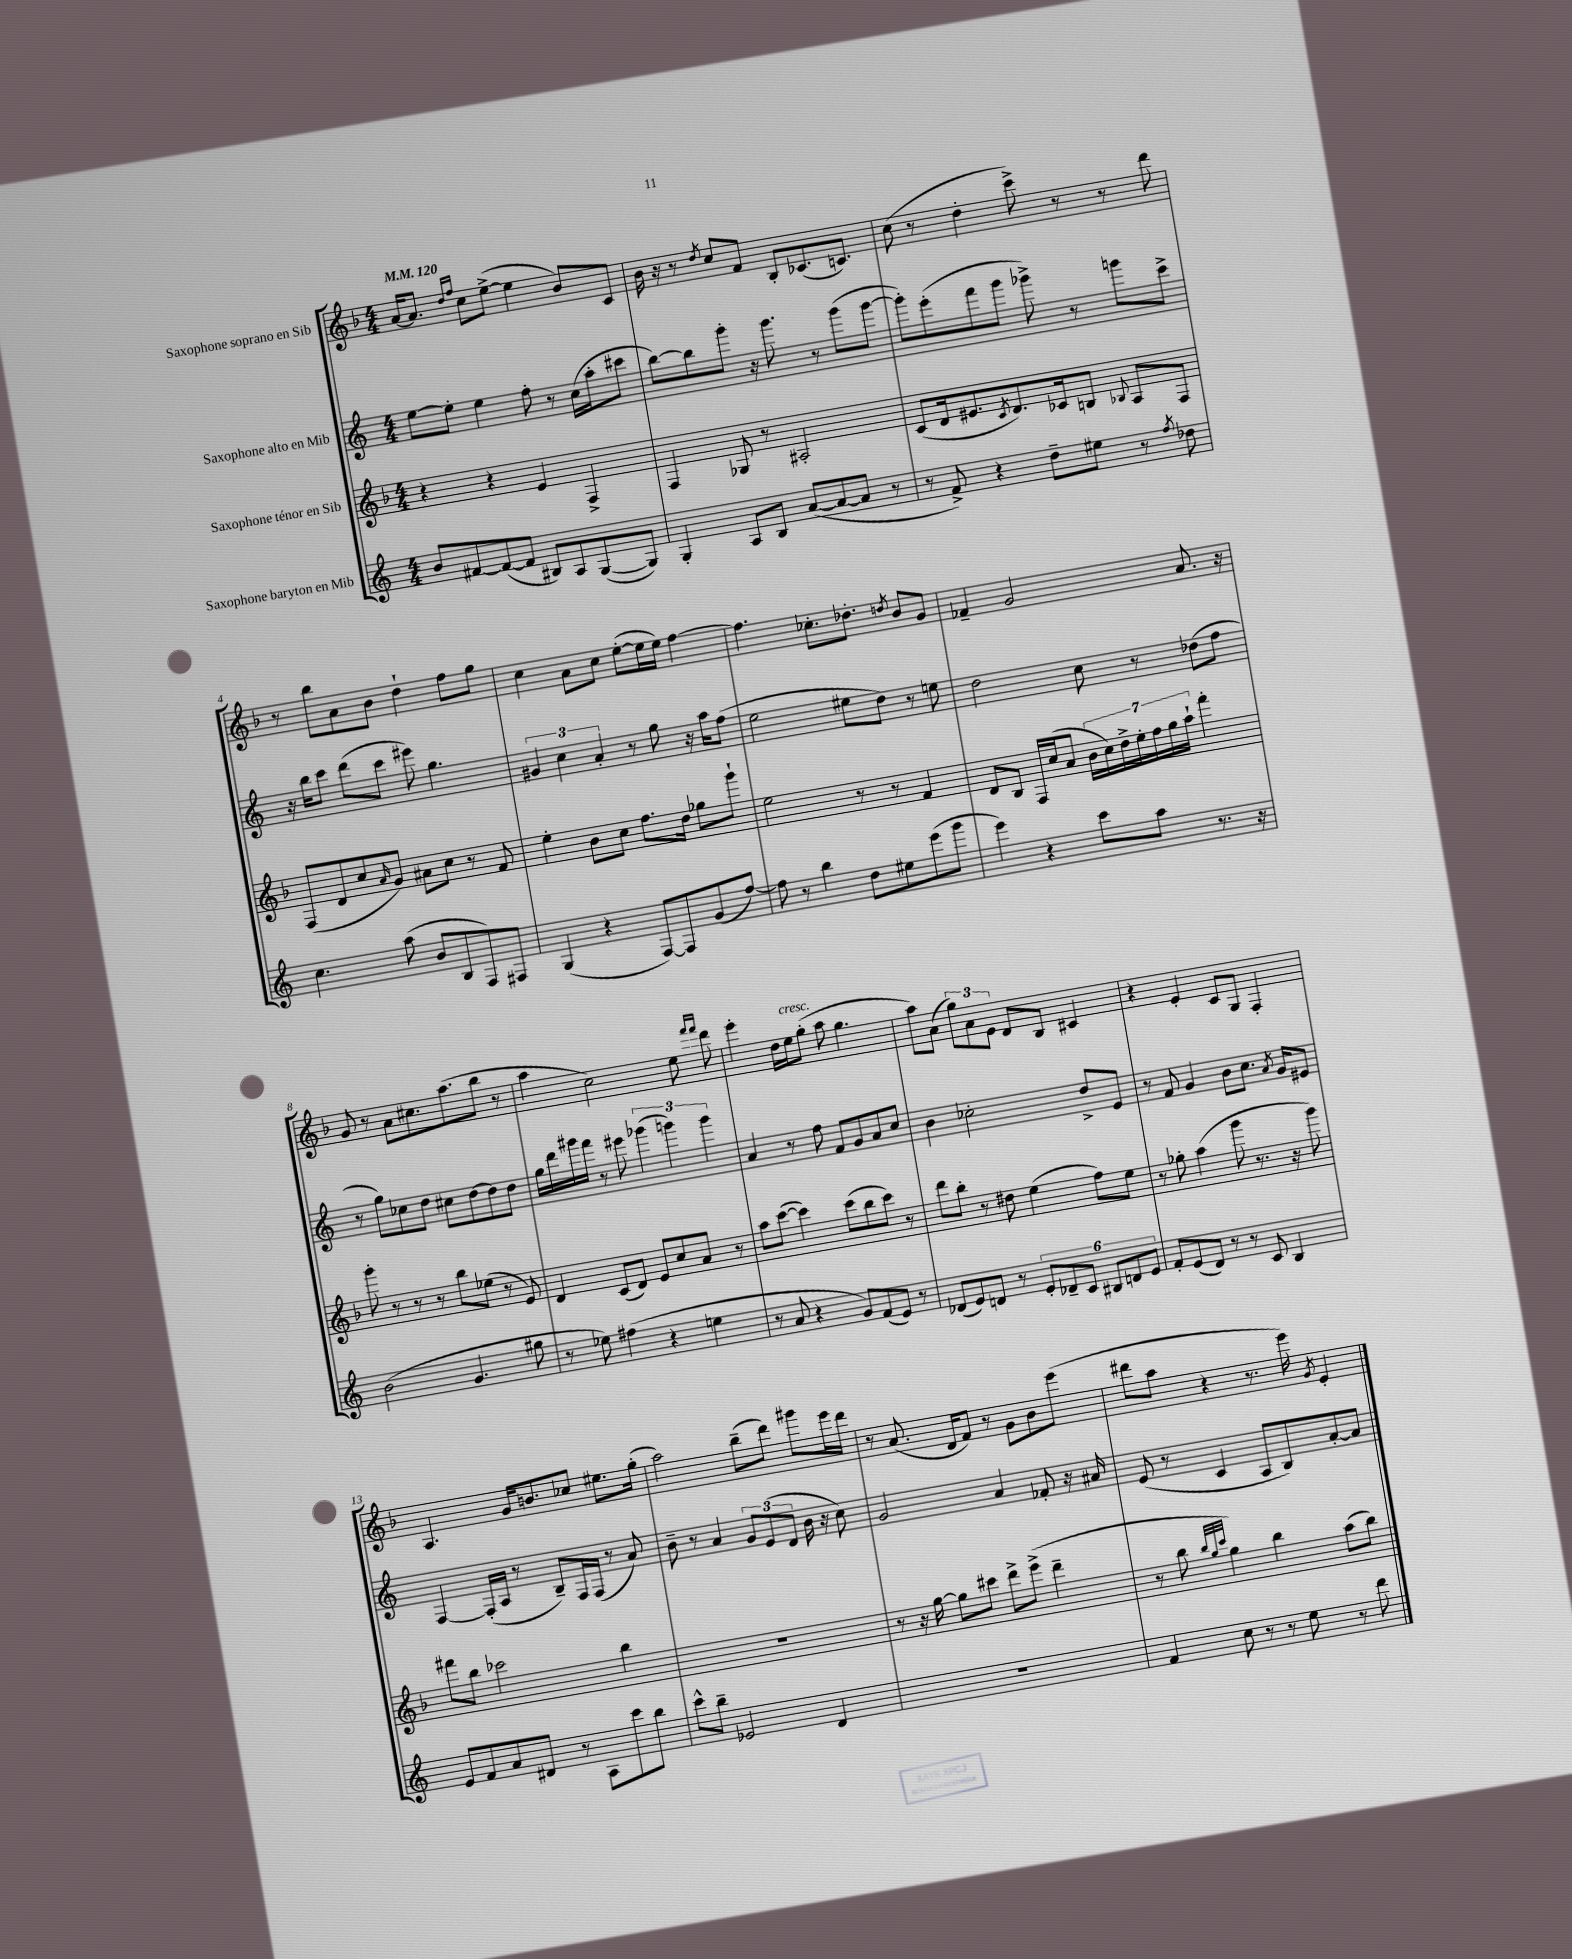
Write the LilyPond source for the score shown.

<<
\new StaffGroup <<
\new Staff = "s0" \with { instrumentName = "Saxophone soprano en Sib" } {
    \clef treble \key f \major \numericTimeSignature \time 4/4 \tempo 4 = 120
    a'16~ a'8. \grace { d''16 f''16 } c''8 e''8~->( e''4 bes'8) c'8 |
    bes'16 r16 r8 \acciaccatura { d''8 } c''8 f'8 bes8-. ces'8.( c'8.) |
    c''8( r8 d''4-. c'''8->) r8 r8 d'''8 |
    r8 bes''8 a'8 bes'8 d''4-! f''8 g''8 |
    c''4 a'8 c''8 e''8~-.( e''16 e''16) f''4~ |
    f''4. ces''8.-. des''8.-. \acciaccatura { d''8 } bes'8 g'8 |
    fes'4-- g'2 a'8. r16 |
    g'8 r8 a'8 cis''8. a''8.( bes''8 r8 |
    a''4 c''2) e''8 \grace { f'''16 f'''16 } d'''8 |
    e'''4-. d''16 e''16^\markup { \italic "cresc." } g''8-.( a''8 g''4. |
    a''8) a'8( \tuplet 3/2 { g''8) a'8 e'8 } d'8 bes8 cis'4 |
    r4 e'4-. c'8 g8 f4-. |
    a4. g'16 b'8. ces''8 eis''8. g''16-.( |
    a''2) bes''8--( d'''8) gis'''8 e'''16 d'''16 |
    r8 a'8.( d'16 f'8) r8 g'8 bes'8 e'''8( |
    dis'''8 a''8 r4 r8. e'''16) \acciaccatura { g'8 } e'4-. \bar "|." |
}
\new Staff = "s1" \with { instrumentName = "Saxophone alto en Mib" } {
    \clef treble \key c \major \numericTimeSignature \time 4/4
    e''8~ e''8-. e''4 f''8-. r8 c''16( a''16-. cis'''8 |
    b''8~) b''8 g'''8-. r16 g'''8. r8 g'''8( g'''8~ |
    g'''8-.) e'''8-.( f'''8 g'''8 ges'''8->) r8 g'''8 c'''8-> |
    r16 b''16 c'''8 d'''8( c'''8 eis'''8) g''4. |
    \tuplet 3/2 { gis'4 c''4 a'4-. } r8 g''8 r16 a''16 f''8( |
    e''2 eis''8 d''8) r8 e''8 |
    d''2 c''8 r8 des''8( f''8 |
    r8 g''8) ces''8 d''8 cis''8 d''8~ d''8 d''8 |
    g''16 d'''16 gis'''16 f'''16 r8 eis'''8 \tuplet 3/2 { ges'''4( g'''4) g'''4 } |
    a'4 r8 f''8 f'8 g'8 a'8 c''8 |
    b'4 ces''2-. d''8-> e'8 |
    r8 f'8 g'4 b'8 c''8. \acciaccatura { a'8 } g'16 eis'8 |
    f4~ f16-.( a16 r8 b8--) f16 f16( r8 a'8) |
    b'8-- r8 a'4 \tuplet 3/2 { g'8 e'8( d'8 } b'16 r16 c''8) |
    g'2 a'4 fes'8-. r16 ais'16 |
    e'8( r8 c'4 a8 b8) a'8~-. a'8 \bar "|." |
}
\new Staff = "s2" \with { instrumentName = "Saxophone ténor en Sib" } {
    \clef treble \key f \major \numericTimeSignature \time 4/4
    r4 r4 e'4 f4-> |
    f4 ges8 r8 ais2-. |
    c'8( d'16 eis'8. \acciaccatura { c'8 } d'8.) ces'16 b8 \appoggiatura { bes8 } a8 f8 |
    f8( d'8 c''8 \grace { a'16 } g'8) ais'8 c''8 r8 f'8 |
    e''4-. bes'8 c''8 f''8. d''16 ges''8 g'''8-! |
    e''2 r8 r8 f'4 |
    d'8 bes8 f16 c''16( a'8 \tuplet 7/4 { bes'16 c''16) d''16-> e''16-. f''16 g''16 a''16-! } f'''4-. |
    g'''8-. r8 r8 r8 bes''8 ees''8( r8 e'8) |
    d'4 c'8( d'8) e'8 c''8 a'8 r8 |
    a''8 c'''8~( c'''4) c'''8( bes''8 c'''8) r8 |
    d'''8 bes''8-. r8 dis''8 e''4( f''8) e''8 |
    r8 ges''8-. a''4( g'''8 r8. r16 g'''8) |
    fis'''8 bes''8 ces'''2 bes''4 |
    R1 |
    r8 r16 g''16~ g''8 cis'''8 d'''8-> e'''8->( d'''4-- |
    r8 bes''8 \grace { bes''32 g''32 c'''32 } g''4) bes''4 a''8( bes''8) \bar "|." |
}
\new Staff = "s3" \with { instrumentName = "Saxophone baryton en Mib" } {
    \clef treble \key c \major \numericTimeSignature \time 4/4
    b'8 fis'8~ fis'8~( fis'8 bis8) a8 g8~( g8) |
    g4-. a8 b8 a'8~( a'8~ a'8 r8 |
    r8 f'8->) r4 d''8-- eis''8 r8 \acciaccatura { f''8 } des''8 |
    c''4. a''8( b'8 b8 f8) fis8 |
    g4( r4 f8~) f8 g'8( f''8~) |
    f''8 r8 b''4 d''8 eis''8 e'''8( g'''8 |
    e'''4) r4 c'''8 a''8 r8. r16 |
    b'2( g'4. gis''8 |
    r8 ees''8) fis''4( r4 e''4 |
    r8 a'8 r4 g'8) f'8( e'8) r8 |
    des'8( e'8) d'8 r8 \tuplet 6/4 { e'8-. des'8-- c'8 bis8 d'8 e'8 } |
    f'8-. e'8( d'8) r8 r8 c'8 b4 |
    e'8 f'8 a'8 dis'8 r8 a8 c'''8 b''8 |
    c'''8-^ b''8-- ees'2 d'4 |
    R1 |
    f'4 c''8 r8 r8 e''8 r8 d'''8 \bar "|." |
}
>>
>>
